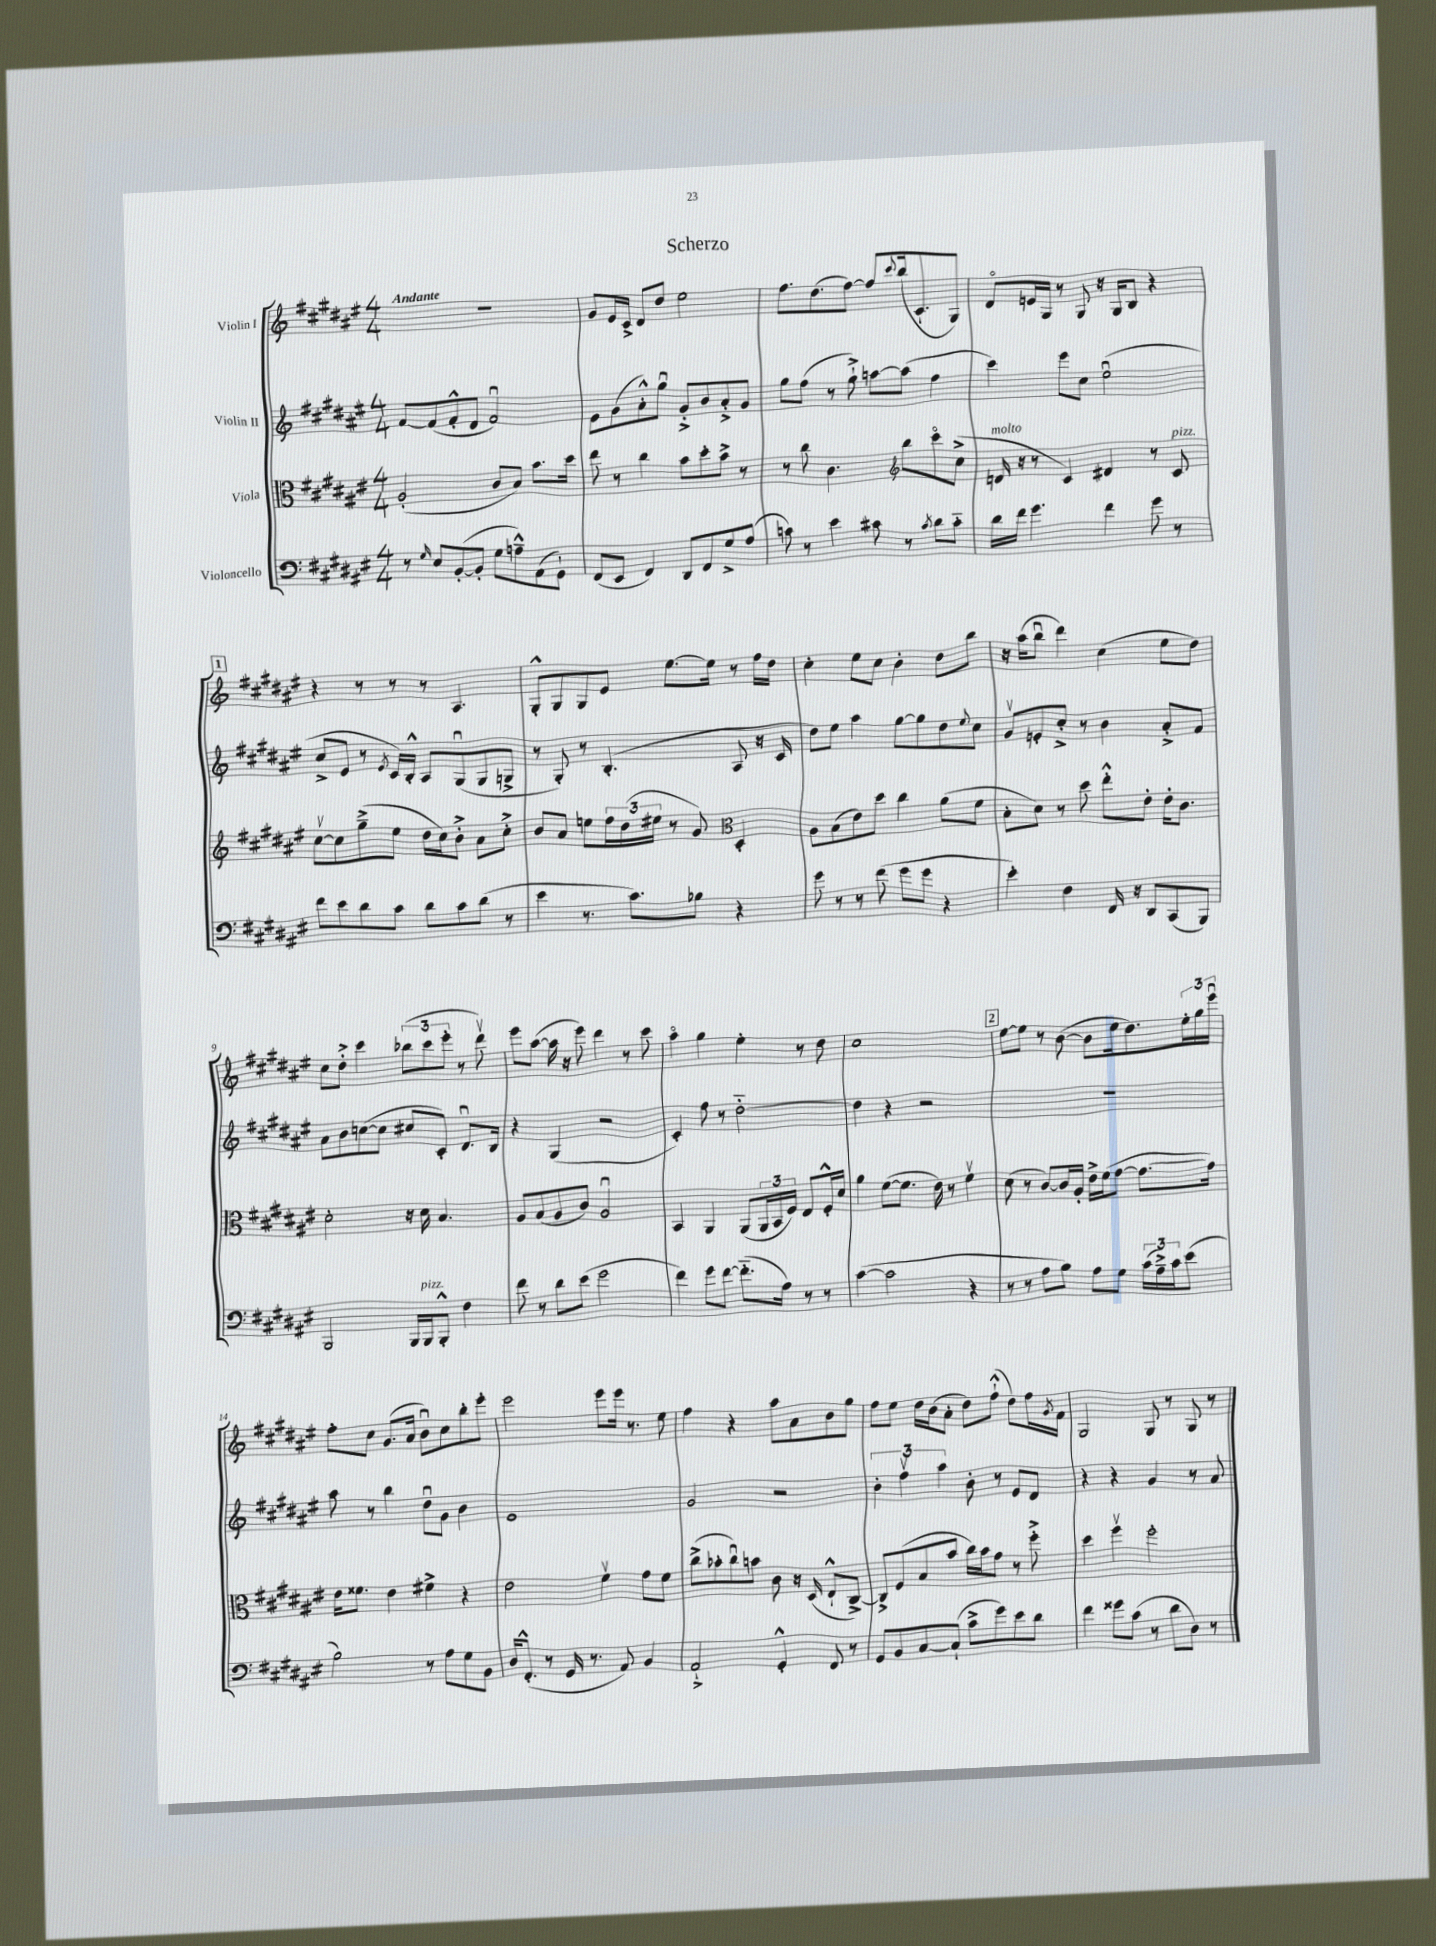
\header { title = "Scherzo" }
<<
\new StaffGroup <<
\new Staff = "s0" \with { instrumentName = "Violin I" } {
    \clef treble \key fis \major \numericTimeSignature \time 4/4 \tempo "Andante"
    R1 |
    gis'8 eis'16 cis'16-> dis'8 dis''8 eis''2 |
    fis''8. dis''8.( fis''8~) fis''8 \appoggiatura { cis'''8 } b''16( cis'8.-! gis8) |
    dis'8\flageolet e'16 gis16 r8 gis8 r16 gis16 b8 r4 |
    \mark \markup { \box "1" } r4 r8 r8 r8 ais4. |
    gis8-.-^ gis8 gis8 eis'8 eis''8.~ eis''16 r8 fis''16 dis''16 |
    cis''4-. eis''8 cis''8 b'4-. dis''8 b''8 |
    r16 ais''16( b''8\downbow dis'''4) cis''4( eis''8 dis''8) |
    cis''8 dis''8-.-> cis'''4 \tuplet 3/2 { bes''8( cis'''8 eis'''8-. } r8 dis'''8\upbow) |
    eis'''8 ais''8~( ais''16 r16 eis'''8) dis'''4 r8 cis'''8 |
    ais''4\flageolet gis''4 eis''4-. r8 dis''8 |
    cis''1 |
    \mark \markup { \box "2" } eis''8~ eis''8 r8 b'8~( b'8 eis''16 dis''8.) \tuplet 3/2 { eis''16-. gis''16 eis'''16\downbow } |
    fis''8-. cis''8 gis'8.( ais'16 b'8\downbow) cis''8 b''8-. eis'''8-. |
    eis'''2 eis'''8 eis'''16 r8. eis''8 |
    fis''4 r4 ais''8 ais'8 b'8 gis''8 |
    fis''8 eis''8 dis''16 b'16( ais'8-. dis''8) fis''8-!-^( dis''8) fis''16 \acciaccatura { gis'8 } fis'16 |
    gis2 gis8 r8 gis8 r8 \bar "|." |
}
\new Staff = "s1" \with { instrumentName = "Violin II" } {
    \clef treble \key fis \major \numericTimeSignature \time 4/4
    fis'8~ fis'8( fis'8-.-^ dis'8 fis'2\downbow) |
    eis'8 gis'8( ais'8-.-^) gis''8\downbow gis'8-.-> b'8 ais'8-.-> gis'8 |
    gis''8 fis''8( r8 gis''8-!->) a''8~ a''8( fis''4 |
    cis'''4) eis'''8 cis''8 eis''2\downbow( |
    \mark \markup { \box "1" } cis''8-> eis'8 r8 \acciaccatura { eis'8 } cis'16) b16-.-^ ais8 gis8\downbow( gis8 g8-> |
    r8 gis8-.) r8 b4.-.( ais8 r16 cis'16 |
    dis''8) eis''8 ais''4 gis''8~ gis''8 dis''8 \appoggiatura { eis''8 } cis''8 |
    gis'8\upbow e'8-. cis''8-.-> r8 b'4 ais'8-.-> fis'8 |
    ais'8 b'8 c''8~( c''8 cis''8 cis'8-.) dis'8.\downbow b16 |
    r4 gis4( r2 |
    cis'4-.) fis''8 r8 dis''2~-_ |
    dis''4 r4 r2 |
    \mark \markup { \box "2" } R1 |
    ais''8 r8 b''4 dis''8\downbow gis'8 b'4 |
    eis'1 |
    gis'2 r2 |
    \tuplet 3/2 { b'4-. fis''4\upbow ais''4 } b'8-. r8 eis'8 dis'8 |
    r4 r4 gis'4 r8 ais'8 \bar "|." |
}
\new Staff = "s2" \with { instrumentName = "Viola" } {
    \clef alto \key fis \major \numericTimeSignature \time 4/4
    ais2-.( cis'8 b8) b'8. dis''16 |
    eis''8 r8 cis''4 b'8 dis''8-. b'8-> r8 |
    r8 cis''8 cis'4. \clef treble b''8 cis'''8\flageolet cis''8->( |
    d'16^\markup { \italic "molto" } r16 r8 cis'4) dis'4 r8 cis'8^\markup { \italic "pizz." } |
    \mark \markup { \box "1" } cis''8~\upbow cis''8 gis''8--->( eis''8 dis''16 cis''16) b'8-.-> ais'8 cis''8-.-> |
    b'8 ais'8 e''8 \tuplet 3/2 { fis''16 dis''16( eis''16 } r8 gis'8) \clef alto dis4-. |
    ais8 b8( eis'8) dis''8 cis''4 ais'8( fis'8 |
    b8-. dis'8) r8 dis''8 eis''8-.-^ eis'8-. eis'16-. cis'8. |
    dis'2-. r16 dis'16 b4. |
    ais8 b8( ais8 cis'8) ais2\downbow |
    b,4 ais,4 ais,8( \tuplet 3/2 { ais,16 b,16 fis16) } eis8 fis16-.-^ dis'16 |
    ais'4 fis'8~( fis'8. eis'16) r8 fis'4\upbow |
    \mark \markup { \box "2" } dis'8( r8 cis'8~) cis'16 ais16-. eis'16-> fis'16( gis'8~ gis'8.~ gis'16) |
    eis'16 fisis'8. eis'4 fis'4-> r4 |
    eis'2 fis'4\upbow gis'8 fis'8 |
    cis''8->( bes'8-. cis''8\downbow) b'8 cis'8 r16 dis16( eis8-!-^ cis8~->) |
    cis8-> fis8( b8 b'8 cis''16) b'16 gis'8 r8 fis''8-.-> |
    dis''4 fis''4\upbow fis''2-. \bar "|." |
}
\new Staff = "s3" \with { instrumentName = "Violoncello" } {
    \clef bass \key fis \major \numericTimeSignature \time 4/4
    r8 \grace { gis16 } eis8 b,8~-.( b,8-. gis8 a8---^) ais,8( gis,8-!) |
    fis,8( eis,8 fis,4) dis,8 fis,8 gis8-> ais8( |
    c'8) r8 eis'4 cis'8 r8 \acciaccatura { cis'8 } dis'8 cis'8-_ |
    dis'16 fis'16 gis'4. fis'4 gis'8 r8 |
    \mark \markup { \box "1" } fis'8 eis'8 dis'8 cis'8 dis'8 cis'8 dis'8( r8 |
    eis'4 r8. cis'8.) bes8 r4 |
    gis'8 r8 r8 fis'8( gis'8 gis'8 r4 |
    eis'4-.) fis4 fis,16 r16 dis,8 cis,8( b,,8) |
    b,,2 b,,16 b,,16^\markup { \italic "pizz." } b,,8-.-^ fis4 |
    fis'8 r8 dis'8 eis'8( gis'2 |
    fis'4) gis'8 fis'8~ fis'8.-_( ais16) r8 r8 |
    cis'4~( cis'2 r4 |
    \mark \markup { \box "2" } r8 r8 ais8 b8) ais8 gis8 \tuplet 3/2 { cis'16( ais16--->) cis'16 } eis'8( |
    b2) r8 ais8 gis8 b,8 |
    dis16 fis,8.-.-^( r8 gis,16 r8. ais,8) b,4 |
    ais,2-!-> gis,4-.-^ fis,8 r8 |
    gis,8 b,8 cis8~ cis8-!( cis'8-> gis'8) eis'8 dis'8 |
    fis'4 gisis'8 cis'8( r8 dis'8 dis8) r8 \bar "|." |
}
>>
>>
